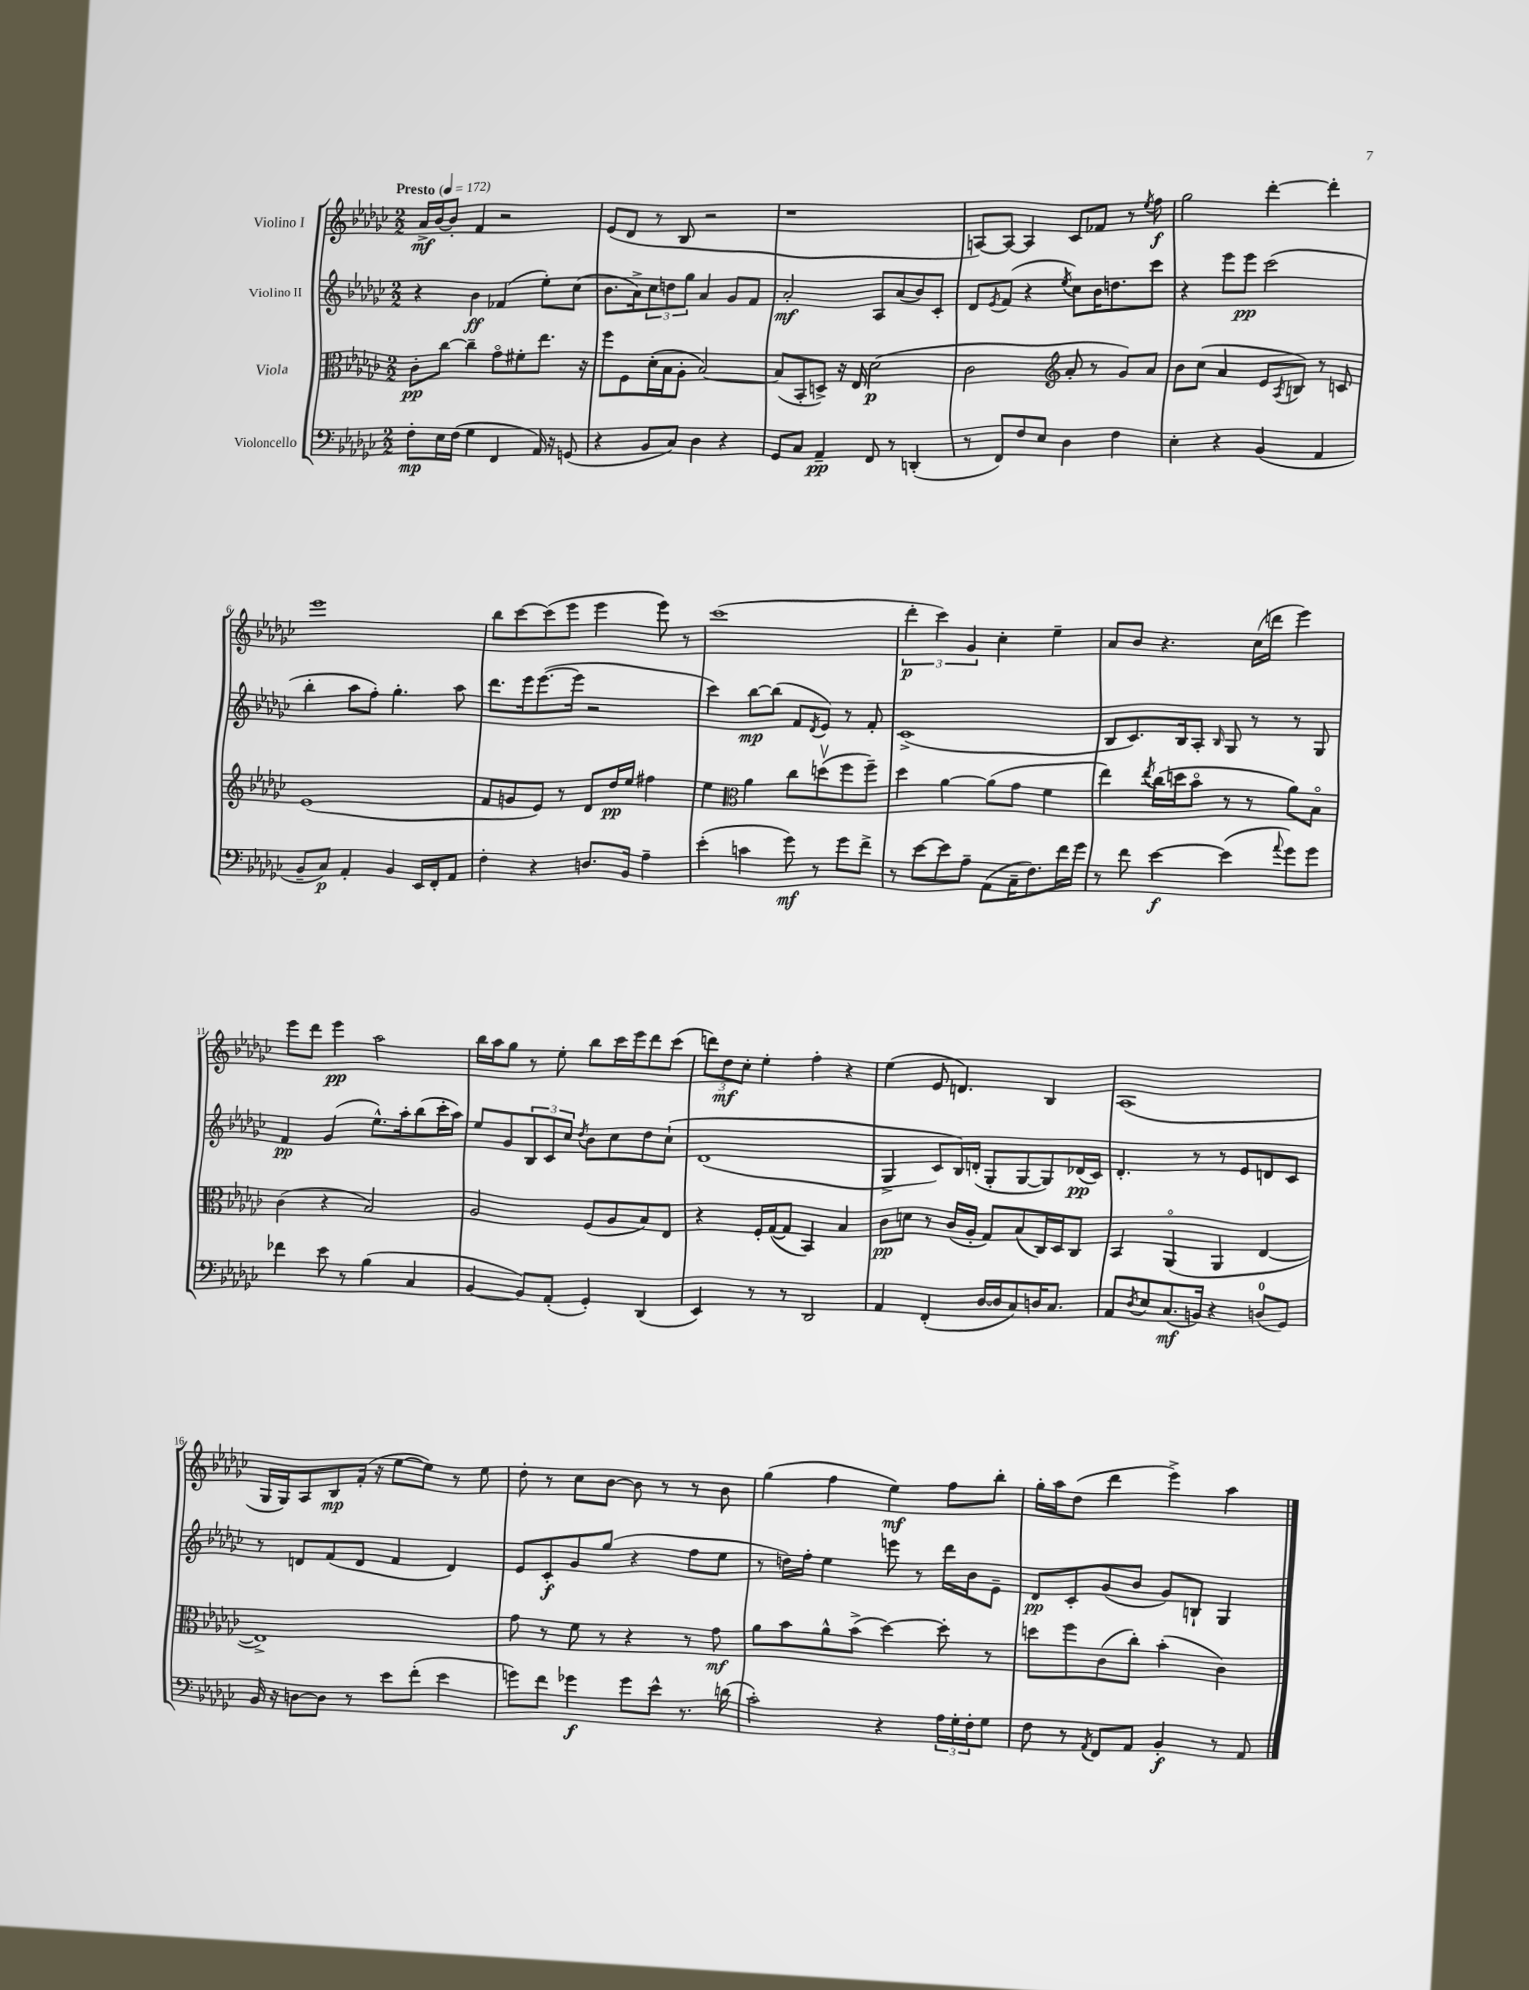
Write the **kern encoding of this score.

**kern	**kern	**kern	**kern
*staff4	*staff3	*staff2	*staff1
*clefF4	*clefC3	*clefG2	*clefG2
*k[b-e-a-d-g-c-]	*k[b-e-a-d-g-c-]	*k[b-e-a-d-g-c-]	*k[b-e-a-d-g-c-]
*M2/2	*M2/2	*M2/2	*M2/2
*MM172	*MM172	*MM172	*MM172
8F'\L	8c-'\L	4r	16a-^/LL
.	.	.	[16b-/J
16E-\L	[8cc-\J	.	8b-'/]J
(16F\JJ	.	.	.
4G-\	4cc-~\]	4b-\	4f/
4FF/	8g-o\L	(4f-/	2r
.	8f#'\	.	.
16AA-/)	8.ee-\J	8ee-'\L)	.
16r	.	.	.
(8GG/	.	(8cc-\J	.
.	16r	.	.
=	=	=	=
4r	8ff\L	8.b-\L	(8e-/L
.	8F\	.	8d-/J
.	.	16a-^\k)	.
8BB-/L	(16d-'\L	12cc-\	8r
.	16B-\J	.	.
.	.	12dd\	.
8C-/J)	8A-'\J	.	8B-/
.	.	12gg-\J	.
4D-\	[2B-/)	4a-/	2r
4r	.	8g-/L	.
.	.	8f/J	.
=	=	=	=
8GG-/L	(8B-/]L	2a-'/	1r
8C-/J	8BB-'/	.	.
4AA-~/	8D^/J)	.	.
.	16r	.	.
.	16E-/	.	.
8FF/	(2d-\	8A-/L	.
8r	.	(8a-/	.
(4DD'/	.	8b-/)	.
.	.	8c-'/J	.
=	=	=	=
8r	2c-\	8d-/L	[8A/L)
.	.	8qe-/	.
8FF/L)	.	(8f/J	8A/_J
8F/	.	4r	4A/]
8E-/J	.	.	.
*	*clefG2	*	*
.	.	8qee-/	.
4D-\	8a-'/	8cc-\L)	8c-/L
.	8r	16b-\K	8f-/J
.	.	8.dd\	.
4F\	8g-/L)	.	8r
.	.	.	8qee-/
.	8a-/J	8ccc-\J	8ff\
=	=	=	=
4E-'\	8b-\L	4r	2gg-\
.	(8cc-\J	.	.
4r	4a-/	8eee-\L	.
.	.	8eee-\J	.
(4BB-/	8e-/L	(2ccc-\	[4ddd-'\
.	8qA-/	.	.
.	8B/J)	.	.
4AA-/	8r	.	4ddd-'\]
.	8c/	.	.
=	=	=	=
8BB-~/L	(1e-	4bb-'\	1eee-
8C-/J)	.	.	.
4AA-'/	.	8aa-\L	.
.	.	8ff'\J)	.
4BB-/	.	4.gg-'\	.
16EE-/LL	.	.	.
16FF'/J	.	.	.
8AA-/J	.	8aa-\	.
=	=	=	=
4F'\	8f/L	8.ddd-\L	8bb-\L
.	8g/	.	[8ccc-\
.	.	16eee-\k	.
4r	8e-/J)	([8.eee-\	(8ccc-\]
.	8r	.	8eee-\J
.	.	16eee-\]Jk	.
8.D/L	8d-/L	2r	4eee-\
.	16dd-/L	.	.
16BB-/Jk	16ee-/JJ	.	.
4A-~\	4ff#\	.	8eee-\)
.	.	.	8r
=	=	=	=
(4e-'\	4ee-\	4ccc-\)	(1ccc-
*	*clefC3	*	*
4c\	4a-\	[8bb-\L	.
.	.	(8bb-\]J	.
8g-\)	8cc-\L	8f/L	.
.	.	8qd-/	.
8r	(8ddv\	8e-/J)	.
8g-\L	8ff\	8r	.
8f^\J	8ff~\J)	8f'/	.
=	=	=	=
8r	4dd-\	(1c-^	6ddd-'\
[8e-\L	.	.	.
.	.	.	6ccc-\)
8e-\]	[4a-\	.	.
.	.	.	6g-/
8A-~\J	.	.	.
(8AA-\L	(8a-\]L	.	4cc-'\
16C-~\K	8g-\J	.	.
8.F\)	.	.	.
.	4f\	.	4ee-~\
16f\L	.	.	.
16g-\JJ	.	.	.
=	=	=	=
8r	4ee-\)	8B-/L	8a-/L
8f\	.	8.c-/)	8b-/J
.	8qee-/	.	.
[4e-\	(16cc-\LL	.	4.r
.	16dd\J	16B-/k	.
.	8b-o\J	8A-'/J	.
.	.	16qqB-/	.
(4e-\]	8r	8G-/	.
.	8r	8r	(16cc-\LL
.	.	.	16ddd\JJ
8qqa-/	.	.	.
8g-\L)	8a-\L)	8r	4eee-\)
8g-\J	8B-o\J	8G-/	.
=	=	=	=
4f-\	(4c-\	4f/	8eee-\L
.	.	.	8ddd-\J
8e-\	4r	(4g-/	4eee-\
8r	.	.	.
(4B-\	2B-/)	8.ee-^^\L)	2aa-\
.	.	16aa-'\k	.
4C-/	.	(8bb-\	.
.	.	16ccc-'\L	.
.	.	16aa-\JJ)	.
=	=	=	=
[4BB-/	2A-/	8ee-/L	16bb-\LL
.	.	.	16aa-\J
.	.	8g-/	8gg-\J
8BB-/]L)	.	12B-/	8r
.	.	12c-/	.
(8AA-'/J	.	.	8ee-'\
.	.	12cc-/J	.
.	.	8qdd-/	.
4GG-'/)	(8F/L	8b-\L	8bb-\L
.	8A-/	8cc-\	16ccc-\L
.	.	.	16eee-\J
(4DD-/	8B-/)	8dd-\	8ddd-\
.	8E-/J	&(8cc-`\J	(8ccc-\J
=	=	=	=
4EE-/)	4r	(1d-	12ddd\L)
.	.	.	12dd-\
.	.	.	12cc-'\J
8r	16F'/LL	.	4ee-'\
.	([16G-/J	.	.
8r	8G-/]J	.	.
2DD-/	4BB-/)	.	4ff'\
.	4B-/	.	4r
=	=	=	=
4AA-/	8c-\L	4G-^/	(4ee-\
.	8d\J	.	.
(4FF'/	8r	8c-/L)	8e-/
.	(16c-/LL	16B-/L&)	4.d/)
.	16A-'/JJ	(16d'/JJ	.
[16D-/LL	8G-/L)	8G-'/L	.
16D-/]J	.	.	.
8C-/)	(8B-/	[8G-/	.
16D/K	16C-/L)	8G-/])	4B-/
8.C-/J	16D-/J	.	.
.	8C-/J	(16d-/L	.
.	.	16c-/JJ)	.
=	=	=	=
8AA-/L	4BB-/	4.d-'/	(1A-
8qD-/	.	.	.
8E-/	.	.	.
(8.C-/	(4AA-o/	.	.
.	.	8r	.
16BB/Jk)	.	.	.
4r	4AA-/	8r	.
.	.	8e-/L	.
(8D/L	[4E-/	8d/	.
8GG-/J)	.	8c-/J	.
=	=	=	=
16BB-/	1E-^])	8r	16G-/LL
16r	.	.	16G-/J)
[8D\L	.	8d/L	8A-/
8D\]J	.	(8f/	8B-/
8r	.	8d/J	(16f'/Jk
.	.	.	16r
8e-\L	.	4f/	[8ee-\L
(8f'\J	.	.	8ee-\]J)
4e-\	.	4d/)	8r
.	.	.	8ee-\
=	=	=	=
8g\L)	8g-\	8e-/L	8dd-'\
8f\J	8r	8c-'/	8r
4g-\	8f\	8g-/	8cc-\L
.	8r	(8gg-/J	[8b-\J
8g-\L	4r	4r	8b-\]
8e-^^\J	.	.	8r
8.r	8r	8ff\L	8r
.	8g-\	8ee-\J	8b-\
(16d\	.	.	.
=	=	=	=
2c-'\)	8a-\L	8r	(4gg-\
.	8b-\	16dd\LL)	.
.	.	16ff'\JJ	.
.	8a-^^\	4ee-\	4ff\
.	(8b-^\J	.	.
4r	[4dd-\)	8eee\	4ee-\)
.	.	8r	.
24A-\LL	8dd-'\]	16ddd-\LL	8ff\L
24G-'\	.	.	.
.	.	16b-\J	.
24F'\J	.	.	.
8G-\J	8r	8e-~\J	8bb-'\J
=	=	=	=
8F\	8dd\L	8d-/L	16gg-'\LL
.	.	.	16aa-\J
8r	8ff\	8c-'/	(8dd-\J
8qAA-/	.	.	.
8FF/L	(8c-\	(8g-/	4ddd-\
8AA-/J	8cc-'\J)	8b-/J	.
4BB-'/	(4b-'\	8g-/L)	4eee-^\)
.	.	8B`/J	.
8r	4c-\)	4G-/	4aa-\
8AA-/	.	.	.
==	==	==	==
*-	*-	*-	*-
